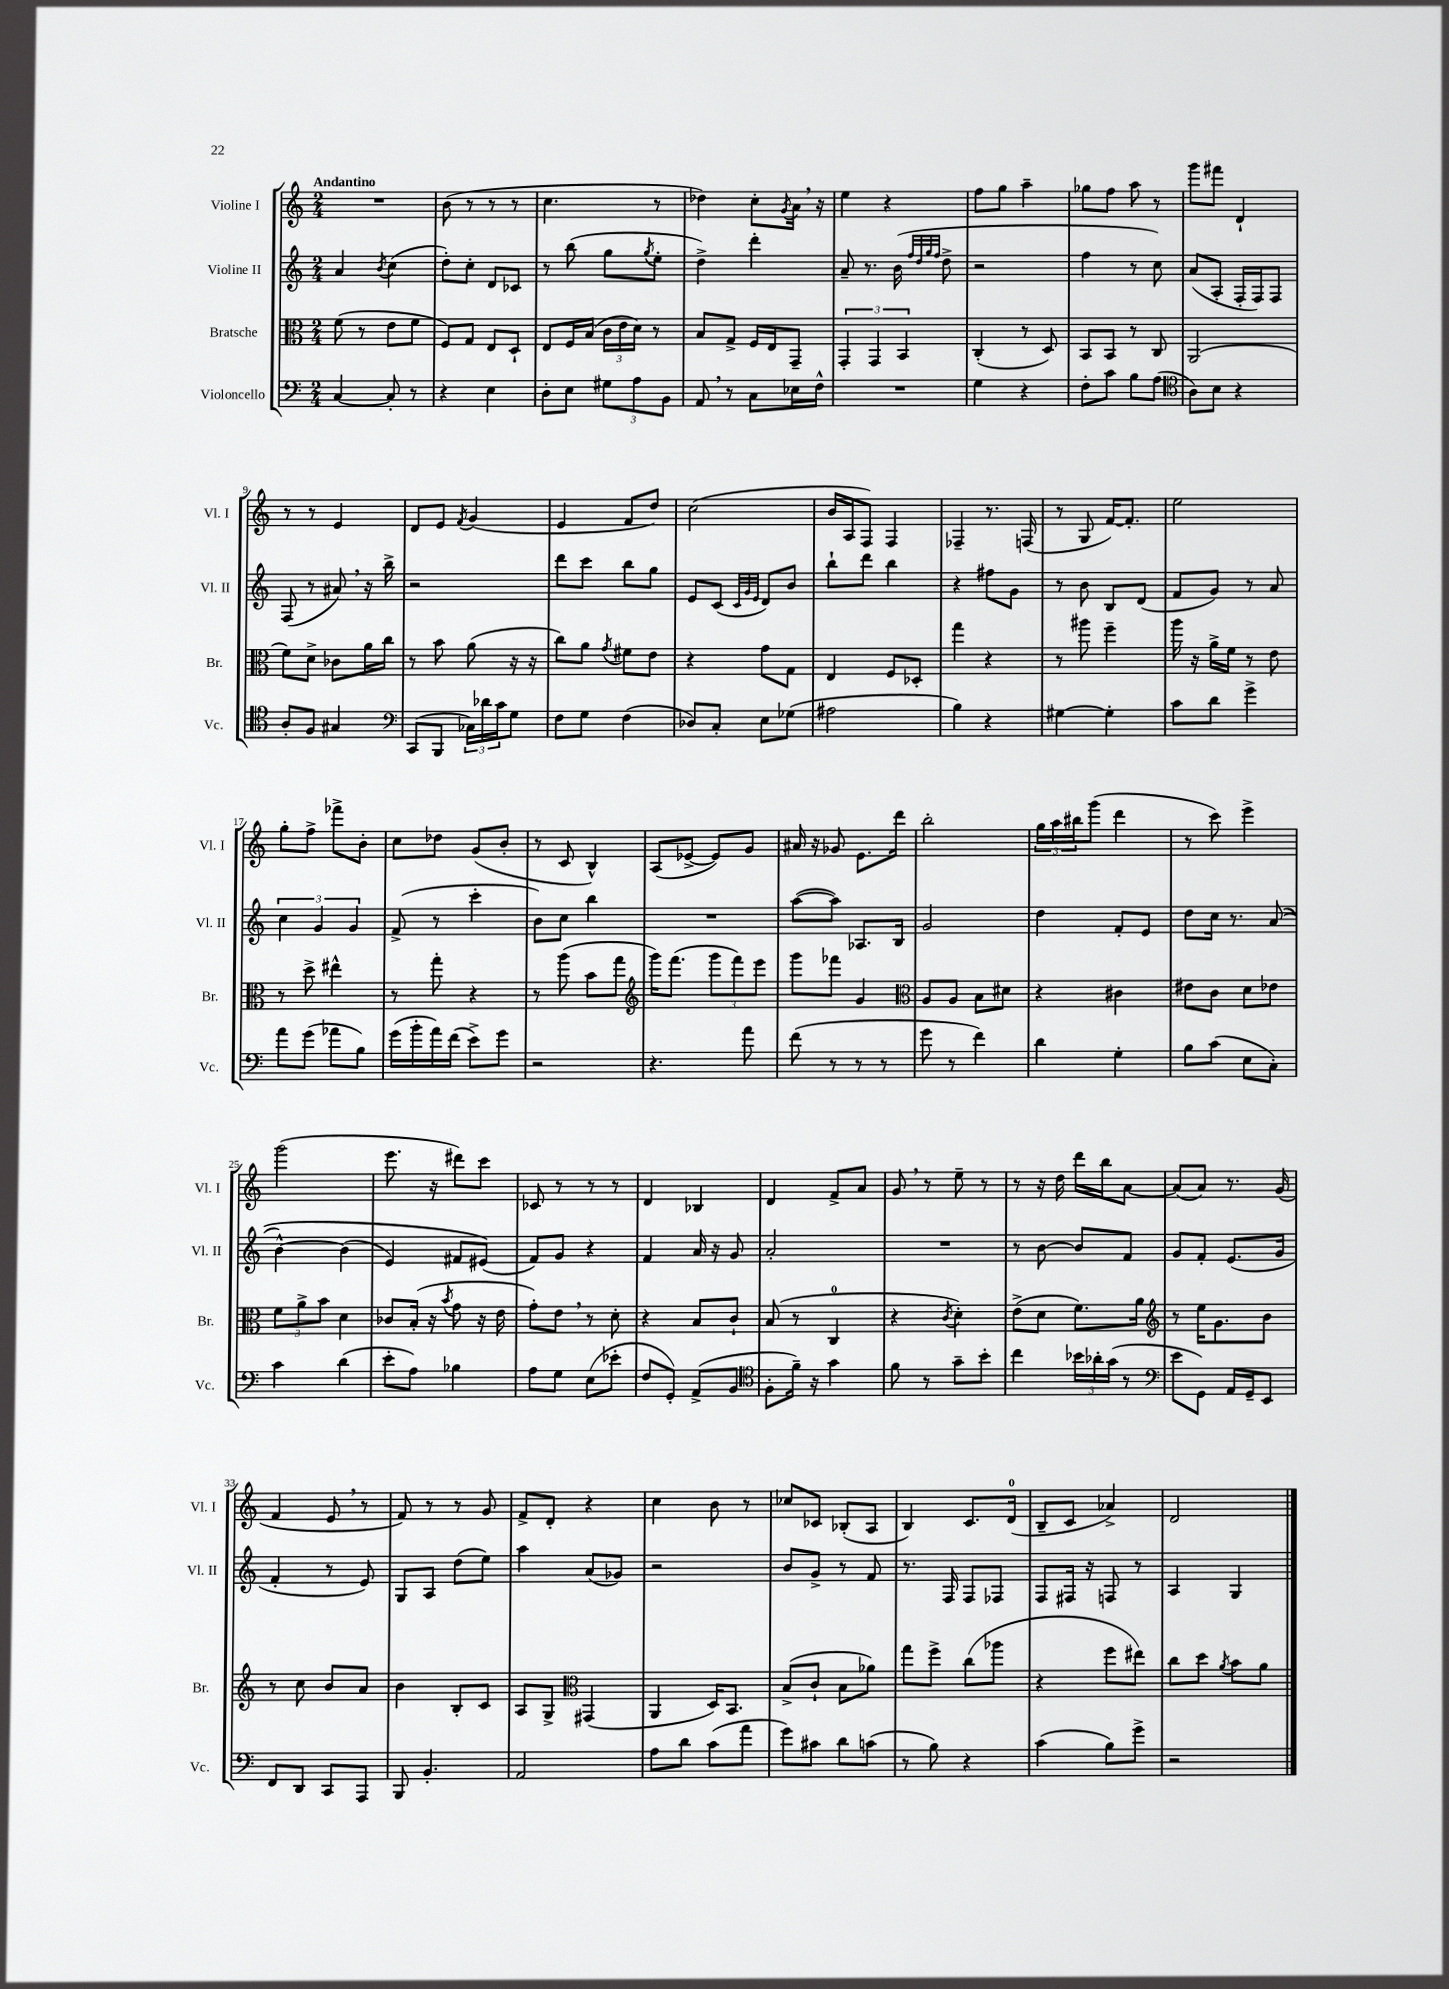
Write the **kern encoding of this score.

**kern	**kern	**kern	**kern
*staff4	*staff3	*staff2	*staff1
*clefF4	*clefC3	*clefG2	*clefG2
*k[]	*k[]	*k[]	*k[]
*M2/4	*M2/4	*M2/4	*M2/4
[4C/	(8f\	4a/	2r
.	8r	.	.
.	.	8qb/	.
8C'/]	8e\L	(4cc\	.
8r	8f\J	.	.
=	=	=	=
4r	8F/L)	8dd'\L)	(8b\
.	8G/J	8cc'\J	8r
4E\	8E/L	8d/L	8r
.	8D`/J	8c-/J	8r
=	=	=	=
8D'\L	8E/L	8r	4.cc\
8E\J	16F/L	(8bb\	.
.	(16B/JJ	.	.
12G#\L	24c\LL	8gg\L	.
.	24e\	.	.
12A\	24d\JJ)	.	.
.	.	8qgg/	.
.	8r	8ee'\J	8r
12BB\J	.	.	.
=	=	=	=
8AA/	8B/L	4dd^\)	4dd-\)
8r	8G^/J	.	.
8C\L	16F/LL	4ddd'\	8cc'\L
.	16E/J	.	.
.	.	.	8qg/
16E-\L	8GG~/J	.	16a\Jk
16F^^\JJ	.	.	16r
=	=	=	=
2r	6GG'/	8a~/	4ee\
.	.	8.r	.
.	6GG/	.	.
.	.	.	4r
.	.	(16b\	.
.	6BB/	.	.
.	.	32qqff/LLL	.
.	.	32qqdd/	.
.	.	32qqgg/	.
.	.	32qqff/JJJ	.
.	.	8dd^\	.
=	=	=	=
4G\	(4C'/	2r	8ff\L
.	.	.	8gg\J
4r	8r	.	4aa~\
.	8D/)	.	.
=	=	=	=
8F'\L	8BB/L	4ff\	8gg-\L
8c\J	8BB/J	.	8ff\J
8B\L	8r	8r	8aa\
(8A\J	8C/	8cc\)	8r
=	=	=	=
*clefC4	*	*	*
8A\L)	(2AA/	(8a/L	8ggg\L
8B\J	.	8A'/J	8fff#\J
4r	.	16F'/LL	4d`/
.	.	16F/J)	.
.	.	8F/J	.
=	=	=	=
8A'/L	8f\L)	(8F/	8r
8F/J	8d^\J	8r	8r
4G#/	8c-\L	8a#/)	4e/
.	16a\L	16r	.
.	16cc\JJ	16bb^\	.
=	=	=	=
*clefF4	*	*	*
(8CC/L	8r	2r	8d/L
8BBB/J	8b\	.	8e/J
.	.	.	8qf/
24C-\LL)	(8a\	.	(4g/
24d-\	.	.	.
24c\J	.	.	.
8G\J	16r	.	.
.	16r	.	.
=	=	=	=
8F\L	8cc\L)	8ddd\L	4e/
8G\J	8a\J	8ccc\J	.
.	8qg/	.	.
(4F\	8f#\L	8bb\L	8f/L
.	8e\J	8gg\J	8dd/J)
=	=	=	=
8D-/L)	4r	8e/L	(2cc\
8C'/J	.	(8c/J	.
.	.	32qqc/LLL	.
.	.	32qqg/	.
.	.	32qqe/JJJ	.
8E\L	8g\L	8d/L)	.
(8G-\J	8G\J	8b/J	.
=	=	=	=
2A#\	4E/	8bb`\L	16b/LL
.	.	.	16A/J
.	.	8ddd\J	8F/J)
.	8F/L	4bb\	4F/
.	8D-'/J	.	.
=	=	=	=
4B\)	4gg\	4r	4F-~/
4r	4r	8ff#\L	8.r
.	.	8g\J	.
.	.	.	(16F/
=	=	=	=
[4G#\	8r	8r	8r
.	8aa#\	8b\	8G/
4G#'\]	4ff~\	8B/L	[16f/LK)
.	.	.	8.f'/]J
.	.	(8d/J	.
=	=	=	=
8c\L	16aa\	8f/L	2ee\
.	16r	.	.
8d\J	16a^\LL	8g/J)	.
.	16f\JJ	.	.
4g^\	8r	8r	.
.	8e\	8a/	.
=	=	=	=
8a\L	8r	6cc\	8gg'\L
(8g\J	8dd^\	.	8ff^\J
.	.	6g/	.
8a-\L	4ee#^^\	.	8fff-^\L
.	.	6g/	.
8B\J)	.	.	8b'\J
=	=	=	=
(16g\LL	8r	(8f^/	8cc\L
16b'\	.	.	.
16a\)	8gg'\	8r	8dd-\J
(16f\JJ	.	.	.
8e^\L)	4r	4ccc'\	(8g/L
8g\J	.	.	8b'/J
=	=	=	=
2r	8r	8b\L)	8r
.	(8aa\	8cc\J	8c/
.	8b\L	4bb\	4B^^/)
.	8gg\J	.	.
=	=	=	=
*	*clefG2	*	*
4.r	16ggg\LK)	2r	(8A/L
.	(8.fff\J	.	.
.	.	.	[8e-^/J
.	12ggg\L	.	8e-/]L)
.	12fff\)	.	.
8a\	.	.	8g/J
.	12eee\J	.	.
=	=	=	=
(8f\	8ggg\L	([8aa\L	16a#/
.	.	.	16r
8r	8fff-\J	8aa\]J)	8g-/
8r	4g/	8.A-/L	8.e\L
8r	.	.	.
.	.	16B/Jk	16ddd\Jk
=	=	=	=
*	*clefC3	*	*
8g\	8A/L	2g/	2bb'\
8r	8A/J	.	.
4f\)	8B\L	.	.
.	8d#\J	.	.
=	=	=	=
4d\	4r	4dd\	24gg\LL
.	.	.	24aa\
.	.	.	24bb#\J
.	.	.	(8ggg\J
4G'\	4c#\	8f'/L	4ddd\
.	.	8e/J	.
=	=	=	=
8B\L	8e#\L	8dd\L	8r
(8c\J	8c\J	16cc\Jk	8ccc\)
.	.	8.r	.
8E\L	8d\L	.	4eee^\
8C'\J)	8e-\J	&((8a/	.
=	=	=	=
4c\	12f\L	[4b^^\)	(2ggg\
.	12a^\	.	.
.	12b\J	.	.
(4d\	4d\	(4b\]	.
=	=	=	=
8e'\L	8c-/L	4e/)	8.eee\
8A\J)	(16B'/Jk	.	.
.	16r	.	16r
.	8qb/	.	.
4B-\	8g\	8f#/L	8ddd#\L)
.	16r	(8e#/J&)	8ccc\J
.	16e\	.	.
=	=	=	=
8A\L	8g'\L)	8f/L)	8c-/
8G\J	8e\J	8g/J	8r
(8E\L	8r	4r	8r
8e-'\J	8d'\	.	8r
=	=	=	=
8F/L	4r	4f/	4d/
8GG'/J)	.	.	.
(8AA^/L	8B/L	16a/	4B-/
.	.	16r	.
8BB/J	8c`/J	8g/	.
=	=	=	=
*clefC4	*	*	*
8F'\L	(8B/	2a'/	4d/
16f~\Jk)	8r	.	.
16r	.	.	.
4g\	4C/	.	8f^/L
.	.	.	8a/J
=	=	=	=
8f\	4r	2r	8g/
8r	.	.	8r
.	8qc/	.	.
8g~\L	4d'\)	.	8ee~\
8b'\J	.	.	8r
=	=	=	=
4cc\	(8e^\L	8r	8r
.	8d\J	[8b\	16r
.	.	.	16dd\
24b-\LL	8.f\L)	8b/]L	16ddd\LL
24a-'\	.	.	.
.	.	.	16bb\J
(24g\JJ	.	.	.
8r	.	8f/J	[8a\J
.	16a\Jk	.	.
=	=	=	=
*clefF4	*clefG2	*	*
8e\L	8r	8g/L	(8a/]L
8GG\J)	16ee\LK	8f'/J	8a/J)
.	8.g\	.	.
16AA/LL	.	(8.e/L	8.r
16GG~/J	.	.	.
8EE/J	8b\J	.	.
.	.	16g/Jk	(16g/
=	=	=	=
8FF/L	8r	4f'/	4f/
8DD/J	8cc\	.	.
8CC/L	8b/L	8r	8e/
8AAA/J	8a/J	8e/)	8r
=	=	=	=
8BBB/	4b\	8G/L	8f/)
4.BB'/	.	8A/J	8r
.	8B'/L	(8dd\L	8r
.	8c/J	8ee\J)	8g/
=	=	=	=
2AA/	8A/L	4aa\	8f^/L
.	8G^/J	.	8d'/J
*	*clefC3	*	*
.	(4GG#/	(8a/L	4r
.	.	8g-/J)	.
=	=	=	=
8A\L	4AA/	2r	4cc\
8d\J	.	.	.
(8c\L	16D/LK)	.	8b\
.	8.BB/J	.	.
8a\J	.	.	8r
=	=	=	=
8g\L)	(8B^/L	8b/L	8cc-/L
8c#\J	8c`/J	8g^/J	8c-/J
8d\L	8B\L	8r	(8B-'/L
(8c\J	8a-\J)	8f/	8A/J
=	=	=	=
8r	8gg\L	8.r	4B/)
8B\)	8ff^\J	.	.
.	.	16F/	.
4r	(8cc\L	8F/L	8.c/L
.	8aa-\J	8F-/J	.
.	.	.	(16d/Jk
=	=	=	=
(4c\	4r	8F/L	8B~/L
.	.	16F#/Jk	8c/J
.	.	16r	.
8B\L)	8ff\L	8F/	4a-^/)
8g^\J	8ee#\J)	8r	.
=	=	=	=
2r	8cc\L	4A/	2d/
.	8dd\J	.	.
.	8qa/	.	.
.	8b\L	4G/	.
.	8a\J	.	.
==	==	==	==
*-	*-	*-	*-
